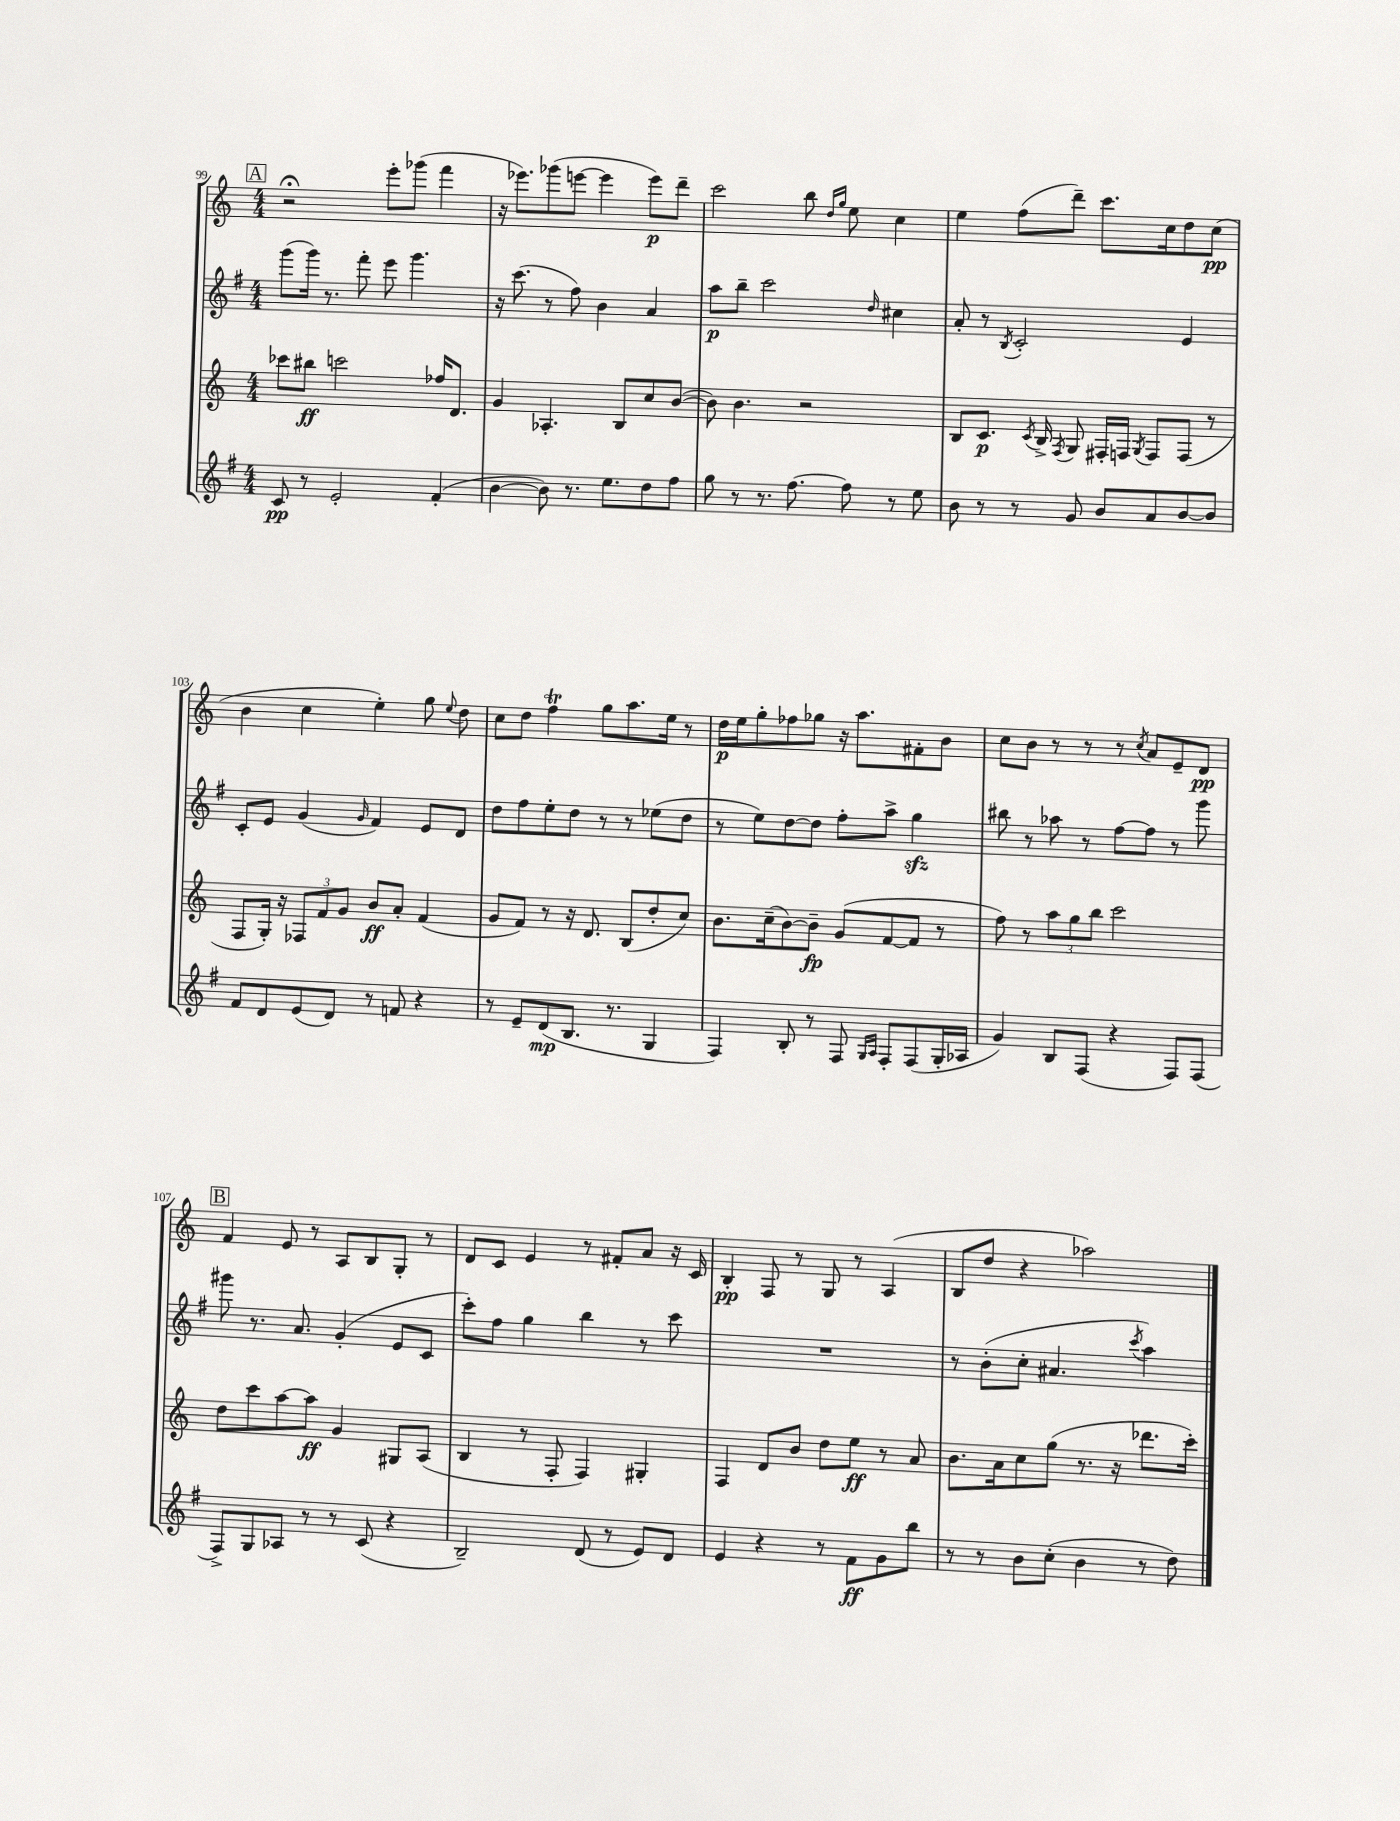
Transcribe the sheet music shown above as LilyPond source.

<<
\new StaffGroup <<
\new Staff = "s0" {
    \clef treble \key c \major \numericTimeSignature \time 4/4
    \autoBeamOff \mark \markup { \box "A" } r2\fermata e'''8[-. ges'''8]( f'''4 |
    r16 ees'''8.[) ges'''8( e'''8]~ e'''4 e'''8[\p) d'''8]-- |
    c'''2 b''8 \grace { d''16[ g''16] } e''8 c''4 |
    e''4 f''8[( d'''8]--) c'''8.[ c''16 d''8 c''8]\pp( |
    b'4 c''4 e''4-.) g''8 \appoggiatura { e''8 } d''8 |
    c''8[ d''8] f''4\trill g''8[ a''8. e''16] r8 |
    d''16[\p e''16 g''8-. fes''8 ges''8] r16 a''8.[ fis'8-. b'8] |
    c''8[ b'8] r8 r8 r8 \acciaccatura { c''8 } a'8[ e'8-- d'8]\pp |
    \mark \markup { \box "B" } f'4 e'8 r8 a8[ b8 g8]-. r8 |
    d'8[ c'8] e'4 r8 fis'8[-. a'8] r16 c'16 |
    b4-.\pp f8 r8 g8 r8 a4( |
    b8[ d''8] r4 aes''2) \bar "|." |
}
\new Staff = "s1" {
    \clef treble \key g \major \numericTimeSignature \time 4/4
    \autoBeamOff \mark \markup { \box "A" } g'''8[( g'''16]) r8. fis'''8-. e'''8 g'''4. |
    r16 c'''8.( r8 fis''8) b'4 a'4 |
    a''8[\p b''8]-- c'''2 \grace { d''16 } cis''4 |
    a'8-. r8 \acciaccatura { b8 } c'2-. e'4 |
    c'8[-. e'8] g'4( \grace { g'16 } fis'4) e'8[ d'8] |
    d''8[ fis''8 e''8-. d''8] r8 r8 ees''8[( d''8] |
    r8 e''8[) d''8~ d''8] fis''8[-. a''8]-> g''4\sfz |
    bis''8 r8 aes''8 r8 fis''8[~ fis''8] r8 g'''8 |
    \mark \markup { \box "B" } gis'''8 r8. a'8. g'4-.( e'8[ c'8] |
    c'''8[-.) fis''8] g''4 b''4 r8 c'''8 |
    R1 |
    r8 b'8[-.( c''8]-. ais'4. \acciaccatura { c'''8 } a''4) \bar "|." |
}
\new Staff = "s2" {
    \clef treble \key c \major \numericTimeSignature \time 4/4
    \autoBeamOff \mark \markup { \box "A" } ces'''8[ bis''8]\ff c'''2 fes''16[ d'8.] |
    g'4 aes4.-. b8[ c''8 b'8]~( |
    b'8) b'4. r2 |
    b8[ c'8.]\p \acciaccatura { c'8 } b16-> \acciaccatura { f8 } g8 fis16[-. f16] \acciaccatura { g8 } f8[ f8]( r8 |
    f8[ g16]-.) r16 \tuplet 3/2 { fes8[ f'8 g'8] } b'8[\ff a'8]-. f'4( |
    g'8[ f'8]) r8 r16 d'8. b8[( d''8-. c''8]) |
    b'8.[ c''16--( b'8~) b'8]--\fp g'8[( f'8~ f'8] r8 |
    f''8) r8 \tuplet 3/2 { a''8[ g''8 b''8] } c'''2 |
    \mark \markup { \box "B" } d''8[ c'''8 a''8~ a''8]\ff g'4 gis8[ a8]( |
    b4 r8 f8-. f4) gis4-. |
    f4 d'8[ b'8] d''8[ e''8]\ff r8 a'8 |
    b'8.[ a'16 c''8 g''8]( r8. r16 des'''8.[ c'''16]-.) \bar "|." |
}
\new Staff = "s3" {
    \clef treble \key g \major \numericTimeSignature \time 4/4
    \autoBeamOff \mark \markup { \box "A" } c'8\pp r8 e'2-. fis'4-.( |
    b'4~ b'8) r8. e''8.[ d''8 fis''8] |
    g''8 r8 r8. fis''8.~ fis''8 r8 e''8 |
    b'8 r8 r8 g'8 b'8[ a'8 b'8~ b'8] |
    fis'8[ d'8 e'8( d'8]) r8 f'8 r4 |
    r8 e'8[-- d'8\mp( b8.] r8. g4 |
    fis4) b8-. r8 fis8 \grace { g16[ a16] } fis8[-. fis8( g16-. aes16] |
    g'4) b8[ fis8]( r4 fis8[) fis8]( |
    \mark \markup { \box "B" } fis8[->) g8 aes8] r8 r8 c'8( r4 |
    b2--) d'8( r8 e'8[) d'8] |
    e'4 r4 r8 fis'8[\ff g'8 b''8] |
    r8 r8 b'8[ c''8]-.( b'4 r8 d''8) \bar "|." |
}
>>
>>
\layout { \context { \Score currentBarNumber = #99 } }
